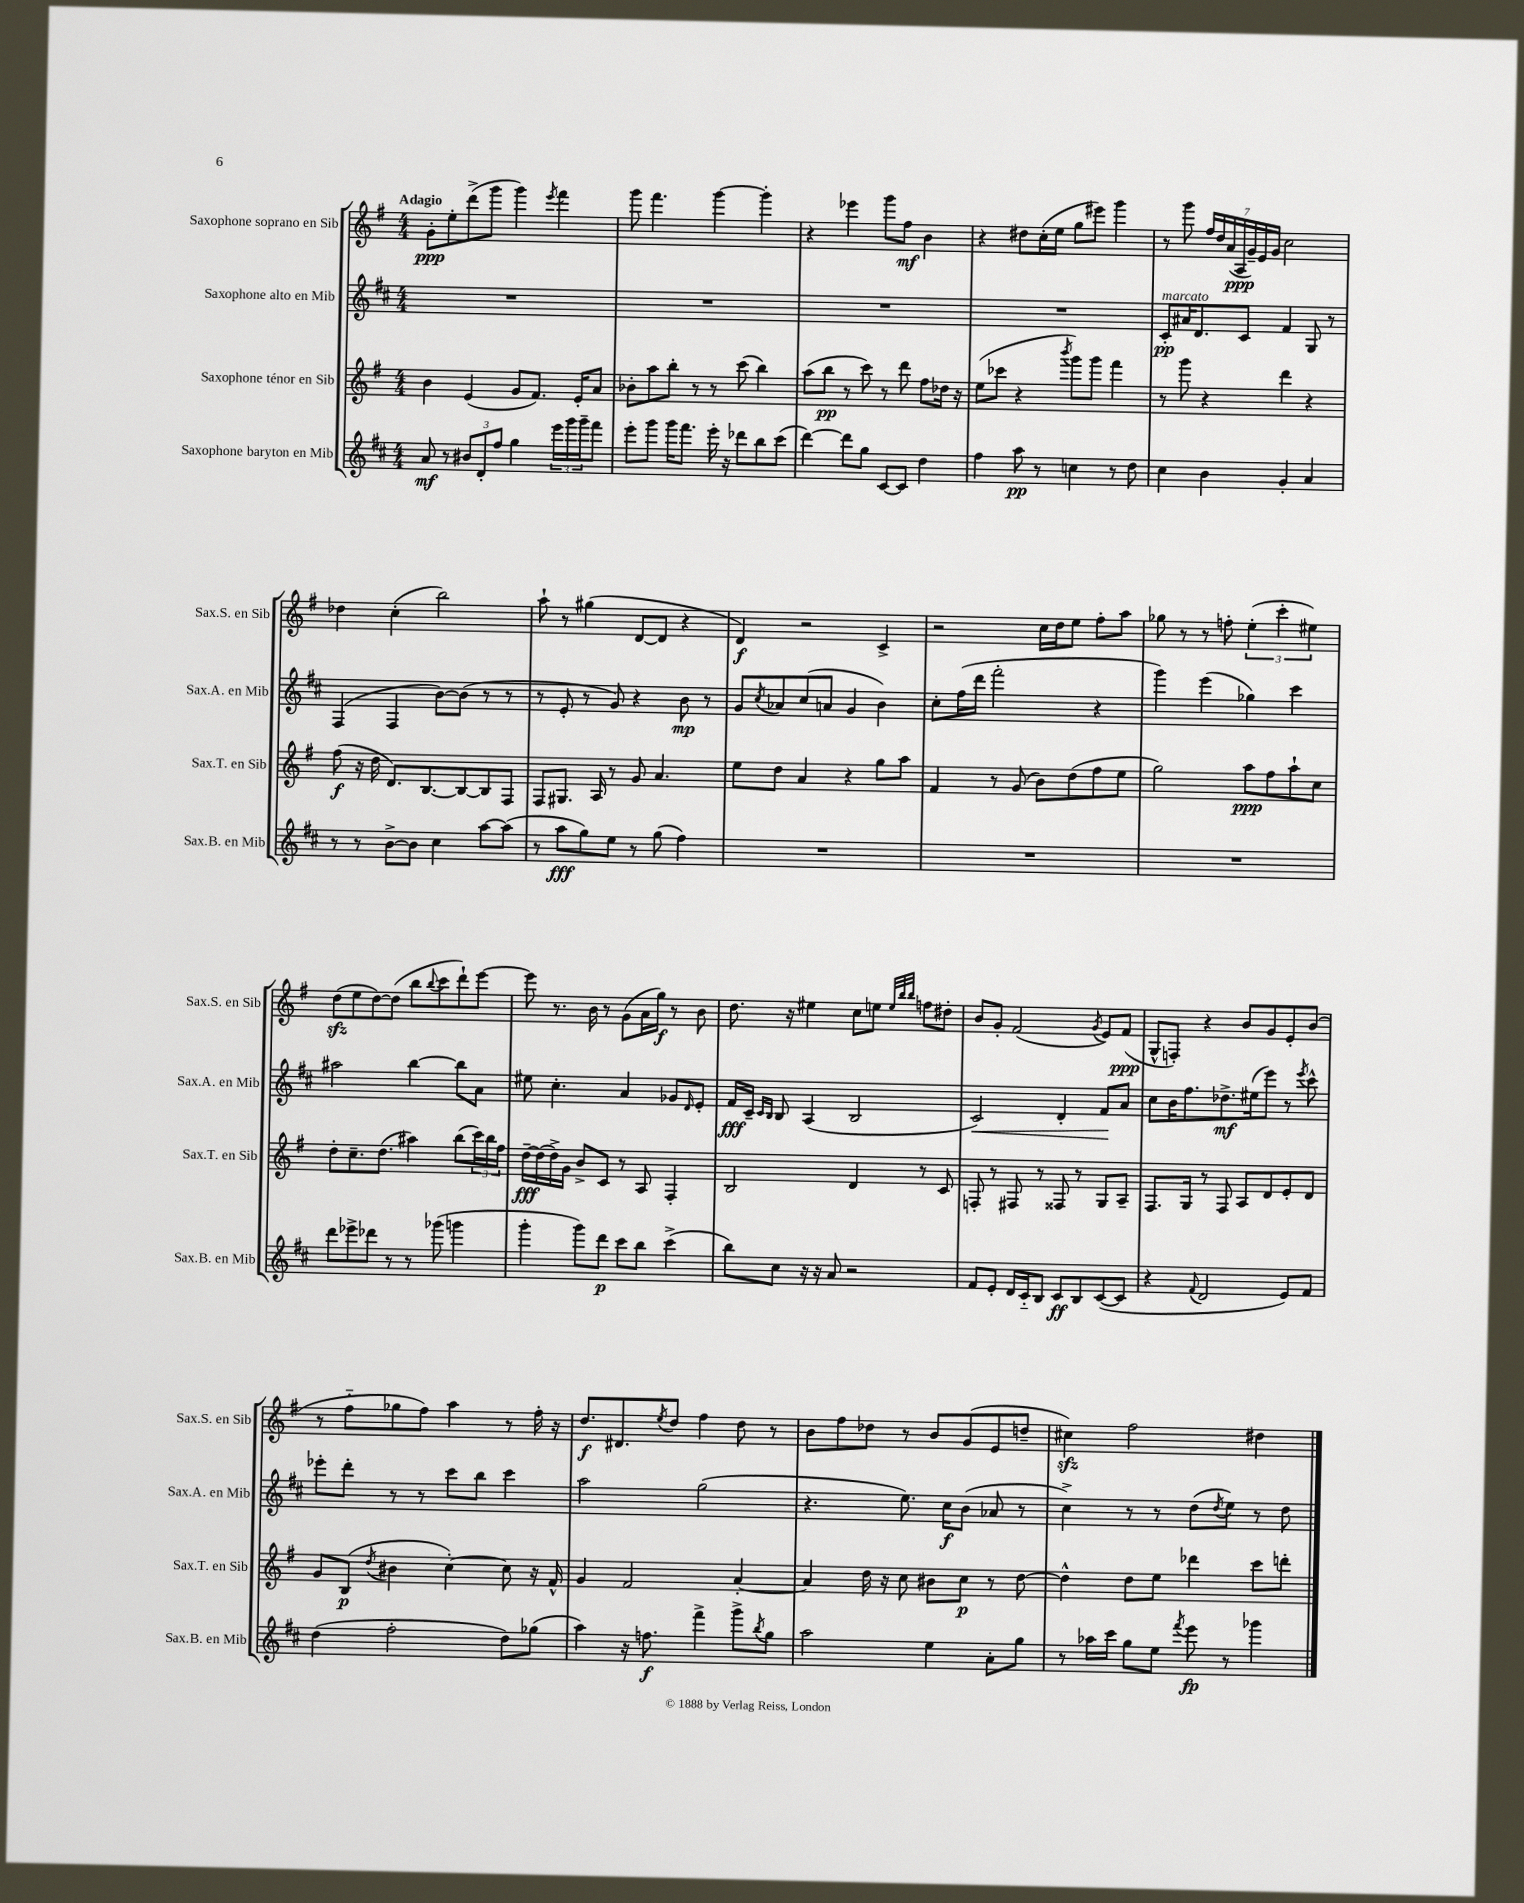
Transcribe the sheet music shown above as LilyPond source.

<<
\new StaffGroup <<
\new Staff = "s0" \with { instrumentName = "Saxophone soprano en Sib" shortInstrumentName = "Sax.S. en Sib" } {
    \clef treble \key g \major \numericTimeSignature \time 4/4 \tempo "Adagio"
    g'8-.\ppp e''8-. d'''8->( g'''8 g'''4) \acciaccatura { e'''8 } fis'''4 |
    g'''8 fis'''4. g'''4~ g'''4-. |
    r4 ees'''4 g'''8 fis''8\mf b'4 |
    r4 dis''8 c''16-.( e''16 g''8 eis'''8) g'''4 |
    r8 g'''8 \tuplet 7/4 { fis''16 d''16 a'16( a16\ppp g'16--) e'16 g'16 } c''2 |
    des''4 c''4-.( b''2) |
    a''8-! r8 gis''4( d'8~ d'8 r4 |
    d'4\f) r2 c'4-> |
    r2 c''16 d''16 e''8 fis''8-. a''8 |
    ges''8 r8 r8 f''8-. \tuplet 3/2 { e''4-.( c'''4-. eis''4) } |
    d''8\sfz( e''8 d''8~) d''8( b''8 \appoggiatura { b''8 } c'''8 d'''8-!) e'''8~ |
    e'''8 r8. b'16 r8 g'8( a'16 g''16\f) r8 b'8 |
    d''8. r16 eis''4 c''8 e''8 \grace { e''32 b''32 b''32 } f''8 dis''8-. |
    b'8 g'8-. fis'2( \acciaccatura { g'8 } e'8) fis'8\ppp( |
    g8-^ f8-.) r4 b'8 g'8 e'8-. b'8( |
    r8 fis''8-_ ges''8 fis''8) a''4 r8 fis''16-. r16 |
    d''8.\f dis'8. \acciaccatura { e''8 } d''8 fis''4 d''8 r8 |
    b'8 fis''8 des''8 r8 b'8 g'8( e'8 d''8-- |
    cis''4\sfz) fis''2 dis''4 \bar "|." |
}
\new Staff = "s1" \with { instrumentName = "Saxophone alto en Mib" shortInstrumentName = "Sax.A. en Mib" } {
    \clef treble \key d \major \numericTimeSignature \time 4/4
    R1 |
    R1 |
    R1 |
    R1 |
    cis'8-.\pp^\markup { \italic "marcato" } ais'16 d'8. cis'8 fis'4 g8 r8 |
    fis4( fis4 b'8~) b'8( r8 r8 |
    r8 e'8-. r8 g'8) r4 b'8\mp r8 |
    g'8 \acciaccatura { cis''8 } aes'8 cis''8( a'8 g'4 b'4) |
    cis''8-. fis''16( d'''16 fis'''2-. r4 |
    g'''4) e'''4( ges''4) cis'''4 |
    ais''2 b''4~ b''8 a'8 |
    eis''8 cis''4.-. a'4 ges'8 \grace { d'16 } e'8-. |
    fis'16\fff cis'16-- \grace { cis'16 b16 } b8 a4( b2 |
    cis'2\<) d'4-. fis'8\! a'8 |
    cis''8 b'16 fis''8. des''8.->\mf eis''16( e'''8) r8 \acciaccatura { e'''8 } cis'''8-^ |
    ees'''8-. d'''8-. r8 r8 cis'''8 b''8 cis'''4 |
    a''2 g''2( |
    r4. e''8.) cis''16\f b'8( aes'8 r8 |
    cis''4->) r8 r8 d''8( \acciaccatura { d''8 } e''8) r8 d''8 \bar "|." |
}
\new Staff = "s2" \with { instrumentName = "Saxophone ténor en Sib" shortInstrumentName = "Sax.T. en Sib" } {
    \clef treble \key g \major \numericTimeSignature \time 4/4
    b'4 e'4( g'8 fis'8.) e'16-. a'8 |
    bes'8-. a''8 b''8-. r8 r8 c'''8( b''4) |
    a''8( b''8\pp r8 c'''8) r8 d'''8 fis''8 des''16 r16 |
    e''8( ces'''8 r4 \acciaccatura { b'''8 } g'''8) g'''8 fis'''4 |
    r8 g'''8 r4 d'''4 r4 |
    fis''8\f( r16 d''16 d'8.) b8.~ b8~ b8 fis8 |
    fis8 gis8. a16 r8 g'8 a'4. |
    e''8 d''8 a'4 r4 g''8 a''8 |
    fis'4 r8 g'8( b'8) d''8( fis''8 e''8 |
    g''2) a''8\ppp fis''8 a''8-! c''8 |
    d''8-. c''8.-- d''8.( ais''4) b''8( \tuplet 3/2 { c'''16) b''16 fis''16 } |
    d''16~--\fff d''16( d''16->) g'16 b'8-> c'8 r8 a8 fis4-. |
    b2 d'4 r8 c'8 |
    f8-. r8 fis8 r8 fisis8 r8 g8 a8-- |
    fis8. g16 r8 fis8 a8 d'8 e'8-. d'8 |
    g'8 b8\p( \acciaccatura { d''8 } bis'4 c''4~-.) c''8 r16 fis'16-^ |
    g'4 fis'2 a'4~-. |
    a'4 d''16 r16 c''8 bis'8 c''8\p r8 d''8~ |
    d''4-^ d''8 e''8 des'''4 c'''8 d'''8-. \bar "|." |
}
\new Staff = "s3" \with { instrumentName = "Saxophone baryton en Mib" shortInstrumentName = "Sax.B. en Mib" } {
    \clef treble \key d \major \numericTimeSignature \time 4/4
    a'8\mf r8 \tuplet 3/2 { bis'8 d'8-. fis''8 } g''4 \tuplet 3/2 { e'''16 g'''16 g'''16-- } fis'''8 |
    e'''8-. g'''8 g'''16 fis'''8. e'''16-. r16 des'''8 b''8 cis'''8( |
    d'''4~) d'''8 g''8 cis'8~ cis'8 d''4 |
    fis''4 a''8\pp r8 c''4 r8 d''8 |
    cis''4 b'4 g'4-. a'4 |
    r8 r8 b'8~-> b'8 cis''4 a''8~ a''8( |
    r8 a''8\fff g''8) e''8 r8 g''8( fis''4) |
    R1 |
    R1 |
    R1 |
    d'''8 ees'''8-> des'''8 r8 r8 ges'''8( g'''4 |
    g'''4-. g'''8) d'''8\p cis'''8 b''8 cis'''4->( |
    b''8) cis''8 r16 r16 a'8 r2 |
    fis'8 e'8-. d'16 cis'16-_ b8 cis'8\ff b8 cis'8~( cis'8 |
    r4 \appoggiatura { fis'8 } d'2 e'8) fis'8 |
    d''4( fis''2-. d''8) ges''8( |
    a''4) r16 f''8.\f fis'''4-> g'''8-> \acciaccatura { b''8 } g''8 |
    a''2 e''4 a'8-. g''8 |
    r8 aes''16 cis'''16 g''8 e''8 \acciaccatura { fis'''8 } e'''8\fp r8 ges'''4 \bar "|." |
}
>>
>>
\layout { \context { \Score \remove "Bar_number_engraver" } }
